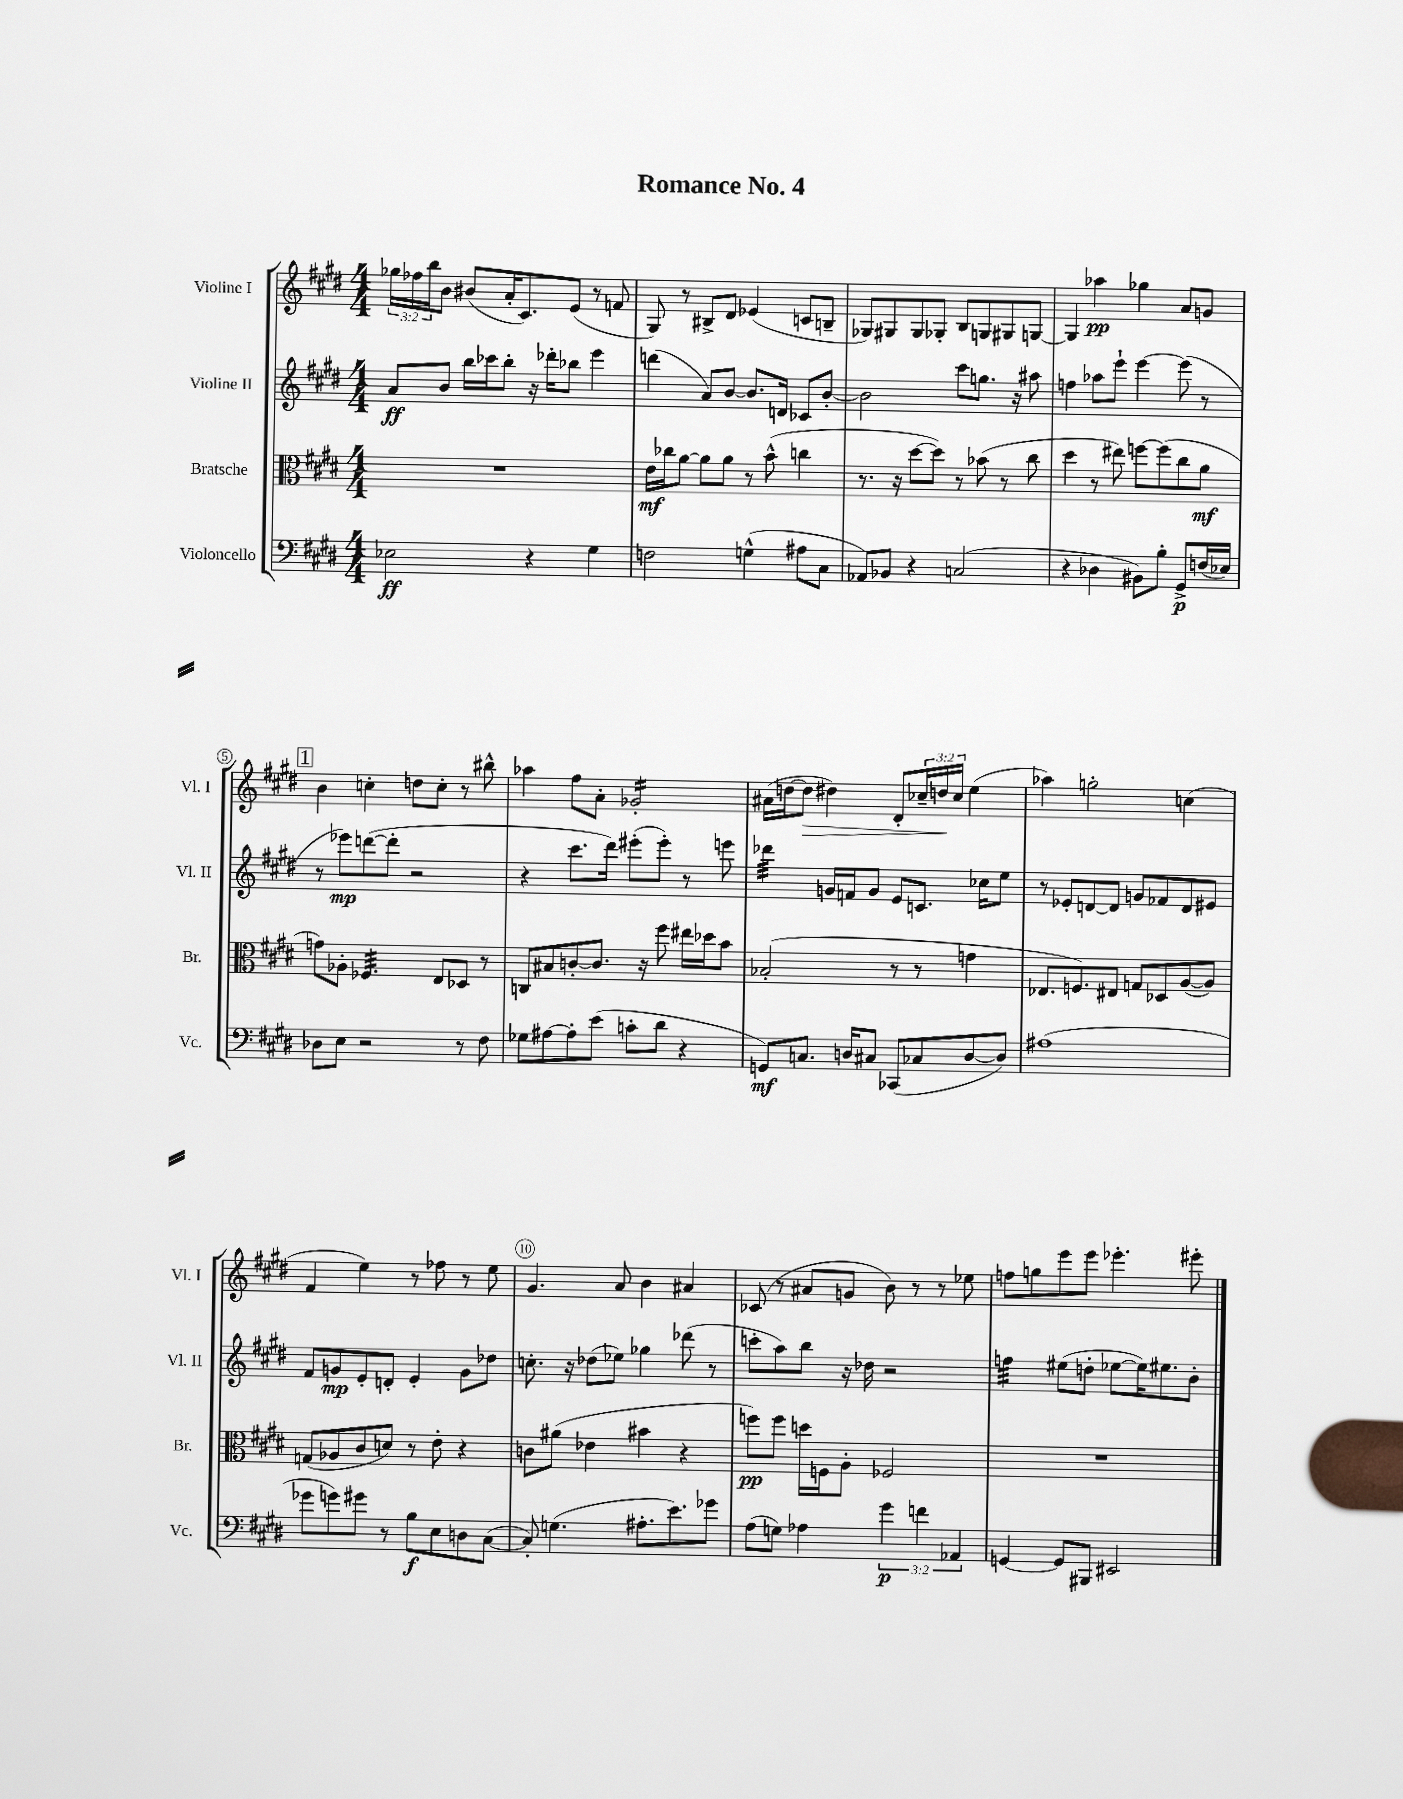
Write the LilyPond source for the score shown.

\header { title = "Romance No. 4" }
<<
\new StaffGroup <<
\new Staff = "s0" \with { instrumentName = "Violine I" shortInstrumentName = "Vl. I" } {
    \clef treble \key e \major \numericTimeSignature \time 4/4 \override Staff.TupletNumber.text = #tuplet-number::calc-fraction-text
    \tuplet 3/2 { ges''16 fes''16 b''16 } b'8 bis'8( a'16-. cis'8.) e'8( r8 f'8 |
    gis8) r8 bis8-> dis'8 ees'4( c'8 b8-- |
    ges8) gis8 gis8 ges8-. b8 g8 gis8 g8~ |
    g4 aes''4\pp ges''4 a'8 g'8 |
    \mark \markup { \box "1" } b'4 c''4-. d''8 c''8-. r8 bis''8-^ |
    aes''4 fis''8 a'8-. ges'2:16-. |
    ais'16( d''16~ d''8\> dis''4) dis'8-. \tuplet 3/2 { ces''16-- d''16\! ces''16 } e''4( |
    aes''4) g''2-. c''4( |
    fis'4 e''4) r8 fes''8 r8 e''8 |
    gis'4. a'8 b'4 ais'4 |
    ces'8( r8 ais'8 g'8 b'8) r8 r8 ees''8 |
    f''8 g''8 e'''8 e'''8 ees'''4.-. eis'''8-. \bar "|." |
}
\new Staff = "s1" \with { instrumentName = "Violine II" shortInstrumentName = "Vl. II" } {
    \clef treble \key e \major \numericTimeSignature \time 4/4
    a'8\ff b'8 b''16 ces'''16 b''8-. r16 des'''16-. bes''8 e'''4 |
    d'''4( a'8) b'8~ b'8. d'16 ces'8 b'8~-. |
    b'2 cis'''8 g''8. r16 ais''8 |
    f''4 aes''8 e'''8-! e'''4~ e'''8( r8 |
    \mark \markup { \box "1" } r8 ees'''8\mp) d'''8~( d'''8-. r2 |
    r4 cis'''8. dis'''16) eis'''8-.( eis'''8-.) r8 e'''8 |
    des'''4:32 g'16 f'16 g'8 e'8 c'8. ces''16 e''8 |
    r8 ees'8-. d'8~ d'8 g'8 fes'8 d'8 eis'8 |
    fis'8 g'8\mp e'8-. d'8-. e'4-. g'8 des''8 |
    c''8.-. r16 des''8( ees''8) ges''4 des'''8( r8 |
    c'''8-. a''8) b''8 r16 des''16 r2 |
    f''4:32 eis''8( d''8-. ees''8~ ees''16) eis''8. b'8-. \bar "|." |
}
\new Staff = "s2" \with { instrumentName = "Bratsche" shortInstrumentName = "Br." } {
    \clef alto \key e \major \numericTimeSignature \time 4/4
    R1 |
    e'16\mf ces''16 a'8~ a'8 a'8 r8 b'8-^( c''4 |
    r8. r16 dis''8~ dis''8) r8 bes'8( r8 cis''8 |
    dis''4 r8 eis''8) f''8~ f''8( cis''8 a'8\mf |
    \mark \markup { \box "1" } g'8) aes8-. fes4.:32 e8 des8 r8 |
    c8 bis8 c'8~-. c'8. r16 fis''8 eis''16 des''16 b'8 |
    bes2-.( r8 r8 g'4 |
    ees8. f8.) eis8 g8 des8 a8~( a8) |
    g8( aes8 cis'8 d'8) r8 e'8-. r4 |
    c'8 ais'8( ees'4 bis'4 r4 |
    f''8\pp) f''8 d''16 f16 a8-. fes2 |
    R1 \bar "|." |
}
\new Staff = "s3" \with { instrumentName = "Violoncello" shortInstrumentName = "Vc." } {
    \clef bass \key e \major \numericTimeSignature \time 4/4 \override Staff.TupletNumber.text = #tuplet-number::calc-fraction-text
    ees2\ff r4 gis4 |
    f2 g4-^( ais8 cis8 |
    aes,8) bes,8 r4 c2( |
    r4 des4 bis,8) b8-. gis,8->\p f16( ees16) |
    \mark \markup { \box "1" } des8 e8 r2 r8 fis8 |
    ges8 ais8~ ais8-. e'8( c'8-. dis'8 r4 |
    g,8\mf) c8. d16 cis8 ces,8( ces8 d8~ d8) |
    ais1( |
    ges'8 g'8) gis'8 r8 b8\f e8 d8 cis8~( |
    cis8-.) g4.( ais8.-. e'8.) ges'8 |
    a8( g8) aes4 \tuplet 3/2 { gis'4\p f'4 aes,4 } |
    g,4~ g,8 bis,,8 eis,2 \bar "|." |
}
>>
>>
\layout { \context { \Score \override BarNumber.break-visibility = ##(#f #t #t) barNumberVisibility = #(every-nth-bar-number-visible 5) \override BarNumber.stencil = #(make-stencil-circler 0.1 0.3 ly:text-interface::print) } }
